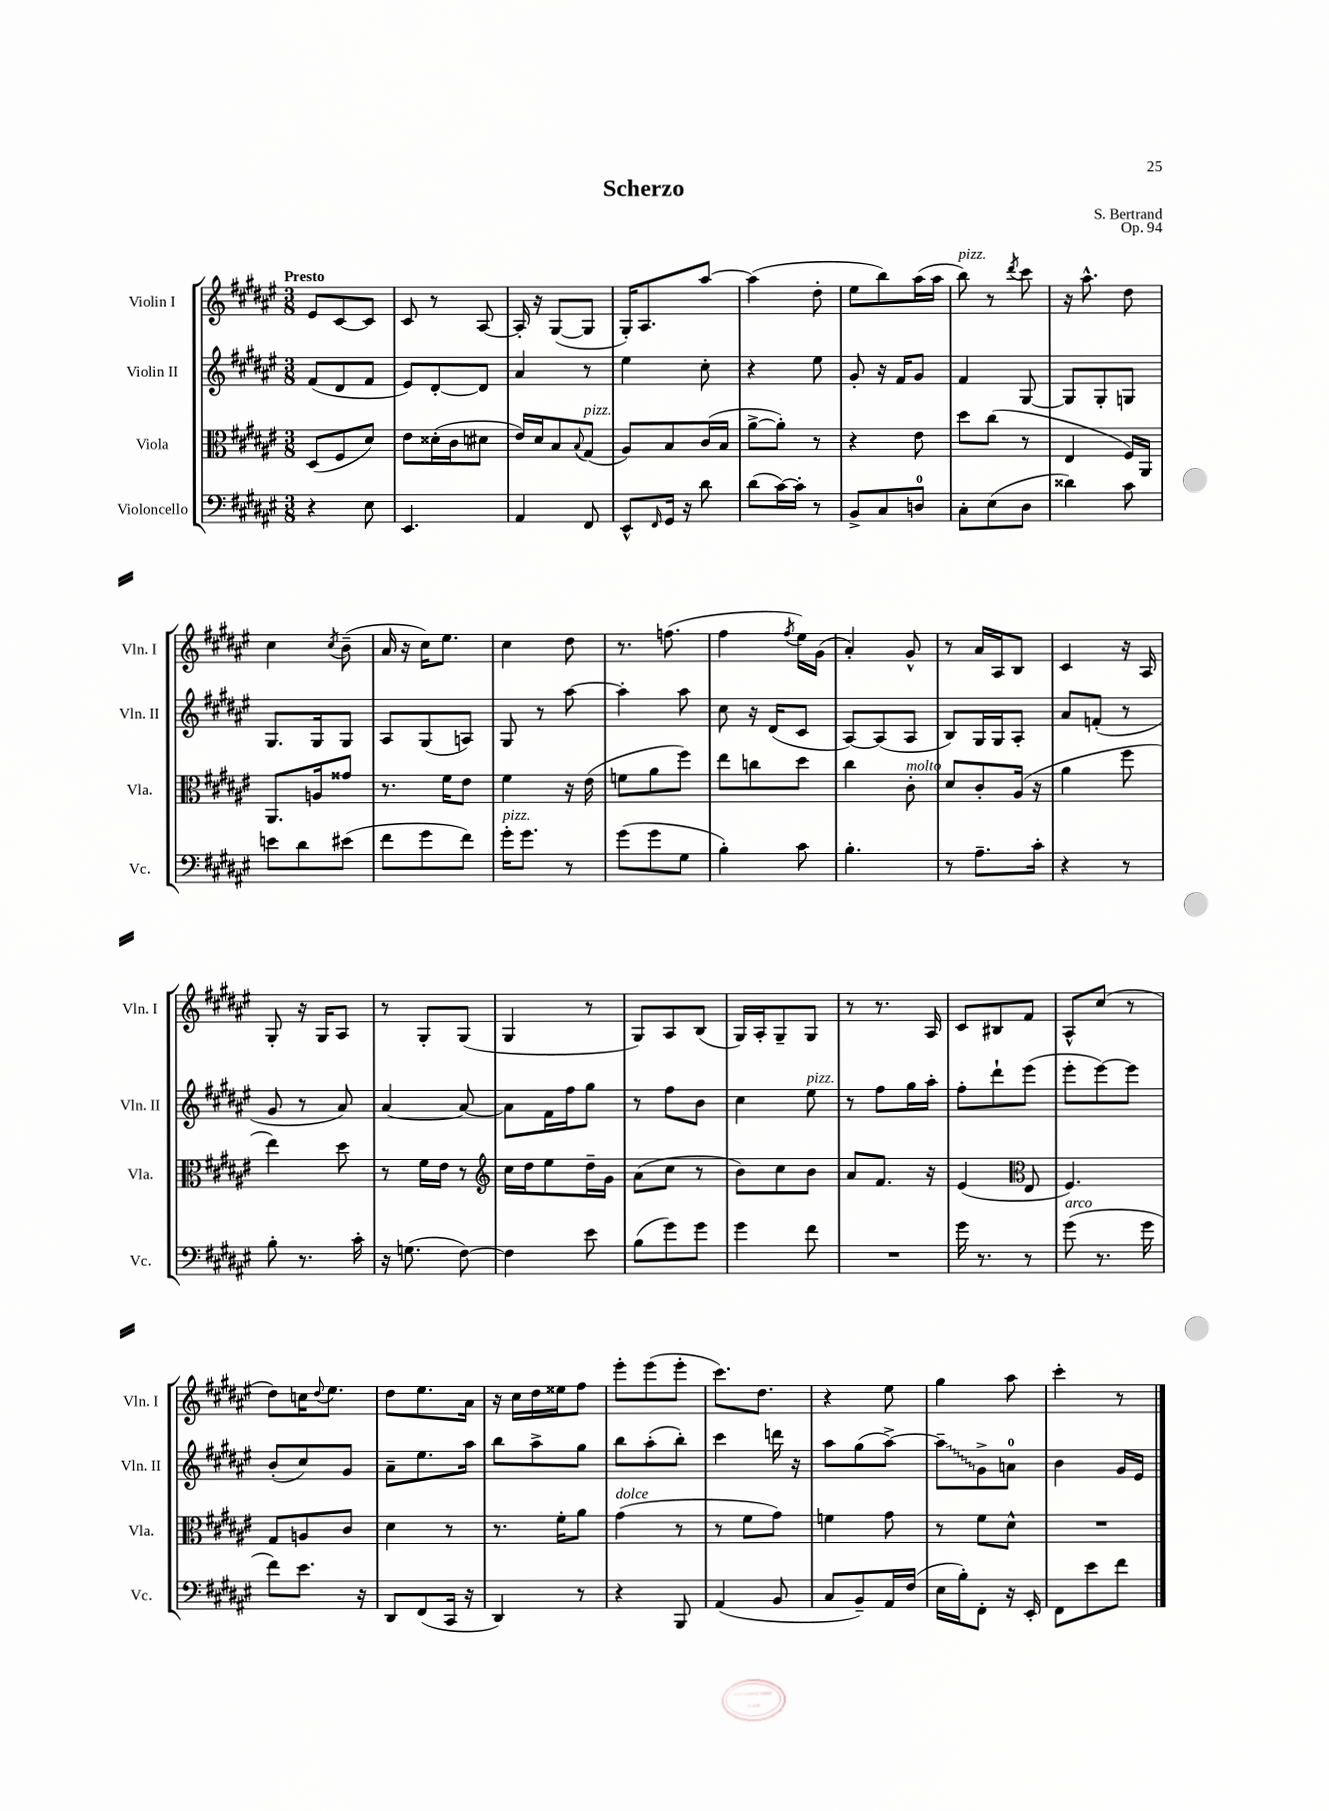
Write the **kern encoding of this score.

**kern	**kern	**kern	**kern
*staff4	*staff3	*staff2	*staff1
*clefF4	*clefC3	*clefG2	*clefG2
*k[f#c#g#d#a#e#]	*k[f#c#g#d#a#e#]	*k[f#c#g#d#a#e#]	*k[f#c#g#d#a#e#]
*M3/8	*M3/8	*M3/8	*M3/8
4r	(8D#	(8f#	8e#
.	8F#	8d#	[8c#
8E#	8d#)	8f#	8c#]
=	=	=	=
4.EE#	8e#	8e#)	8c#
.	(16d##'	[8d#'	8r
.	16c#	.	.
.	8d#	8d#]	[8A#
=	=	=	=
4AA#	16e#)	4a#	16A#']
.	16d#	.	16r
.	8B	.	([8G#
.	8qqB	.	.
8FF#	(8G#	8r	8G#]
=	=	=	=
8EE#^^	8A#)	4ee#	16G#')
.	.	.	8.A#
16qqFF#	.	.	.
16GG#	8B	.	.
16r	.	.	.
8d#	(16c#	8cc#'	[8aa#
.	16B	.	.
=	=	=	=
(8d#	[8a#^	4r	(4aa#]
[16c#)	8a#'])	.	.
16c#']	.	.	.
8r	8r	8ee#	8dd#'
=	=	=	=
8BB^	4r	8g#'	8ee#
8C#	.	16r	8bb)
.	.	16f#	.
8D	8e#	8g#	(16aa#
.	.	.	16aa#
=	=	=	=
8C#'	8dd#	4f#	8bb)
(8E#	(8cc#	.	8r
.	.	.	8qddd#
8D#	8r	[8G#	8ccc#
=	=	=	=
4d##)	4E#	8G#]	16r
.	.	.	8.aa#^^
.	.	8G#'	.
8c#	16F#)	8G	8dd#
.	16AA#	.	.
=	=	=	=
8e	8.AA#	8.G#	4cc#
8d#	.	.	.
.	16A	16G#	.
.	.	.	8qcc#
(8e#	8g##	8G#	(8b~
=	=	=	=
8f#	8.r	8A#	16a#
.	.	.	16r
8g#	.	(8G#	16cc#)
.	16f#	.	8.ee#
8f#)	8e#	8A)	.
=	=	=	=
16g#'	4f#	8G#	4cc#
8.g#	.	.	.
.	.	8r	.
8r	16r	[8aa#	8dd#
.	(16e#	.	.
=	=	=	=
(8g#	8f	4aa#']	8.r
8g#	8a#	.	.
.	.	.	(8.ff
8G#	8ff#)	8aa#	.
=	=	=	=
4B')	8ee#	8cc#	4ff#
.	8cc	16r	.
.	.	(16d#	.
.	.	.	8qff#
8c#	8dd#	8c#	16ee#)
.	.	.	(16g#
=	=	=	=
4.B'	4cc#	[8A#)	4a#')
.	.	(8A#]	.
.	8c#'	8A#	8g#^^
=	=	=	=
8r	8d#	8B)	8r
8.A#~	8c#'	16G#	16a#
.	.	16G#	16A#
.	(16A#	8A#'	8B
16c#'	16r	.	.
=	=	=	=
4r	4a#	8a#	4c#
.	.	(8f'	.
8r	8ff#	8r	16r
.	.	.	16A#
=	=	=	=
8B'	4ee#)	8g#	8G#'
8.r	.	8r	16r
.	.	.	16G#
.	8dd#	8a#)	8A#
16c#'	.	.	.
=	=	=	=
16r	8r	[4a#	8r
(8.G	.	.	.
.	16f#	.	8G#'
.	16e#	.	.
[8F#)	8r	8a#_	(8G#
=	=	=	=
*	*clefG2	*	*
4F#]	16cc#	8a#]	4G#
.	16dd#	.	.
.	8ee#	16f#	.
.	.	16ff#	.
8e#	16dd#~	8gg#	8r
.	16g#	.	.
=	=	=	=
(8B	(8a#	8r	8G#)
8g#)	8cc#	8ff#	8A#
8g#	8r	8b	(8B
=	=	=	=
4g#	8b)	4cc#	16G#)
.	.	.	16A#'
.	8cc#	.	8G#~
8f#	8b	8ee#	8G#
=	=	=	=
4.r	8a#	8r	8r
.	8.f#	8ff#	8.r
.	.	16gg#	.
.	16r	16aa#'	16A#
=	=	=	=
16g#	(4e#	8ff#'	8c#
8.r	.	.	.
.	.	8ddd#`	8B#
*	*clefC3	*	*
8r	8E#	(8eee#	8f#
=	=	=	=
(8g#	4.F#)	8eee#'	8A#^^
8.r	.	[8eee#)	(8cc#
.	.	8eee#]	8r
16g#	.	.	.
=	=	=	=
8f#)	8G#	(8b'	8dd#)
8.e#	8A	8cc#)	16cc
.	.	.	8qqdd#
.	.	.	8.ee#
.	8c#	8g#	.
16r	.	.	.
=	=	=	=
8DD#	4d#	8a#~	8dd#
(8FF#	.	8.ee#	8.ee#
16CC#	8r	.	.
16r	.	16aa#	16a#
=	=	=	=
4DD#)	8.r	8bb	16r
.	.	.	16cc#
.	.	8aa#^	16dd#
.	16f#'	.	16ee##
8r	8a#	8gg#	8ff#
=	=	=	=
4r	(4g#	8bb	8eee#'
.	.	(8aa#'	(8eee#
8BBB	8r	8bb')	8eee#'
=	=	=	=
(4AA#	8r	4ccc#	8.ccc#)
.	8f#	.	.
.	.	.	8.dd#
8BB	8g#)	16ddd	.
.	.	16r	.
=	=	=	=
8C#	4f	8aa#	4r
8BB~)	.	(8gg#	.
16AA#	8g#	[8aa#^)	8ee#
(16F#	.	.	.
=	=	=	=
16E#	8r	8aa#~]	4gg#
16B')	.	.	.
8FF#'	8f#	8g#^	.
16r	8d#^^	8a	8aa#
16EE#'	.	.	.
=	=	=	=
8FF#	4.r	4b	4ccc#'
8e#	.	.	.
8f#	.	16g#	8r
.	.	16e#	.
==	==	==	==
*-	*-	*-	*-
